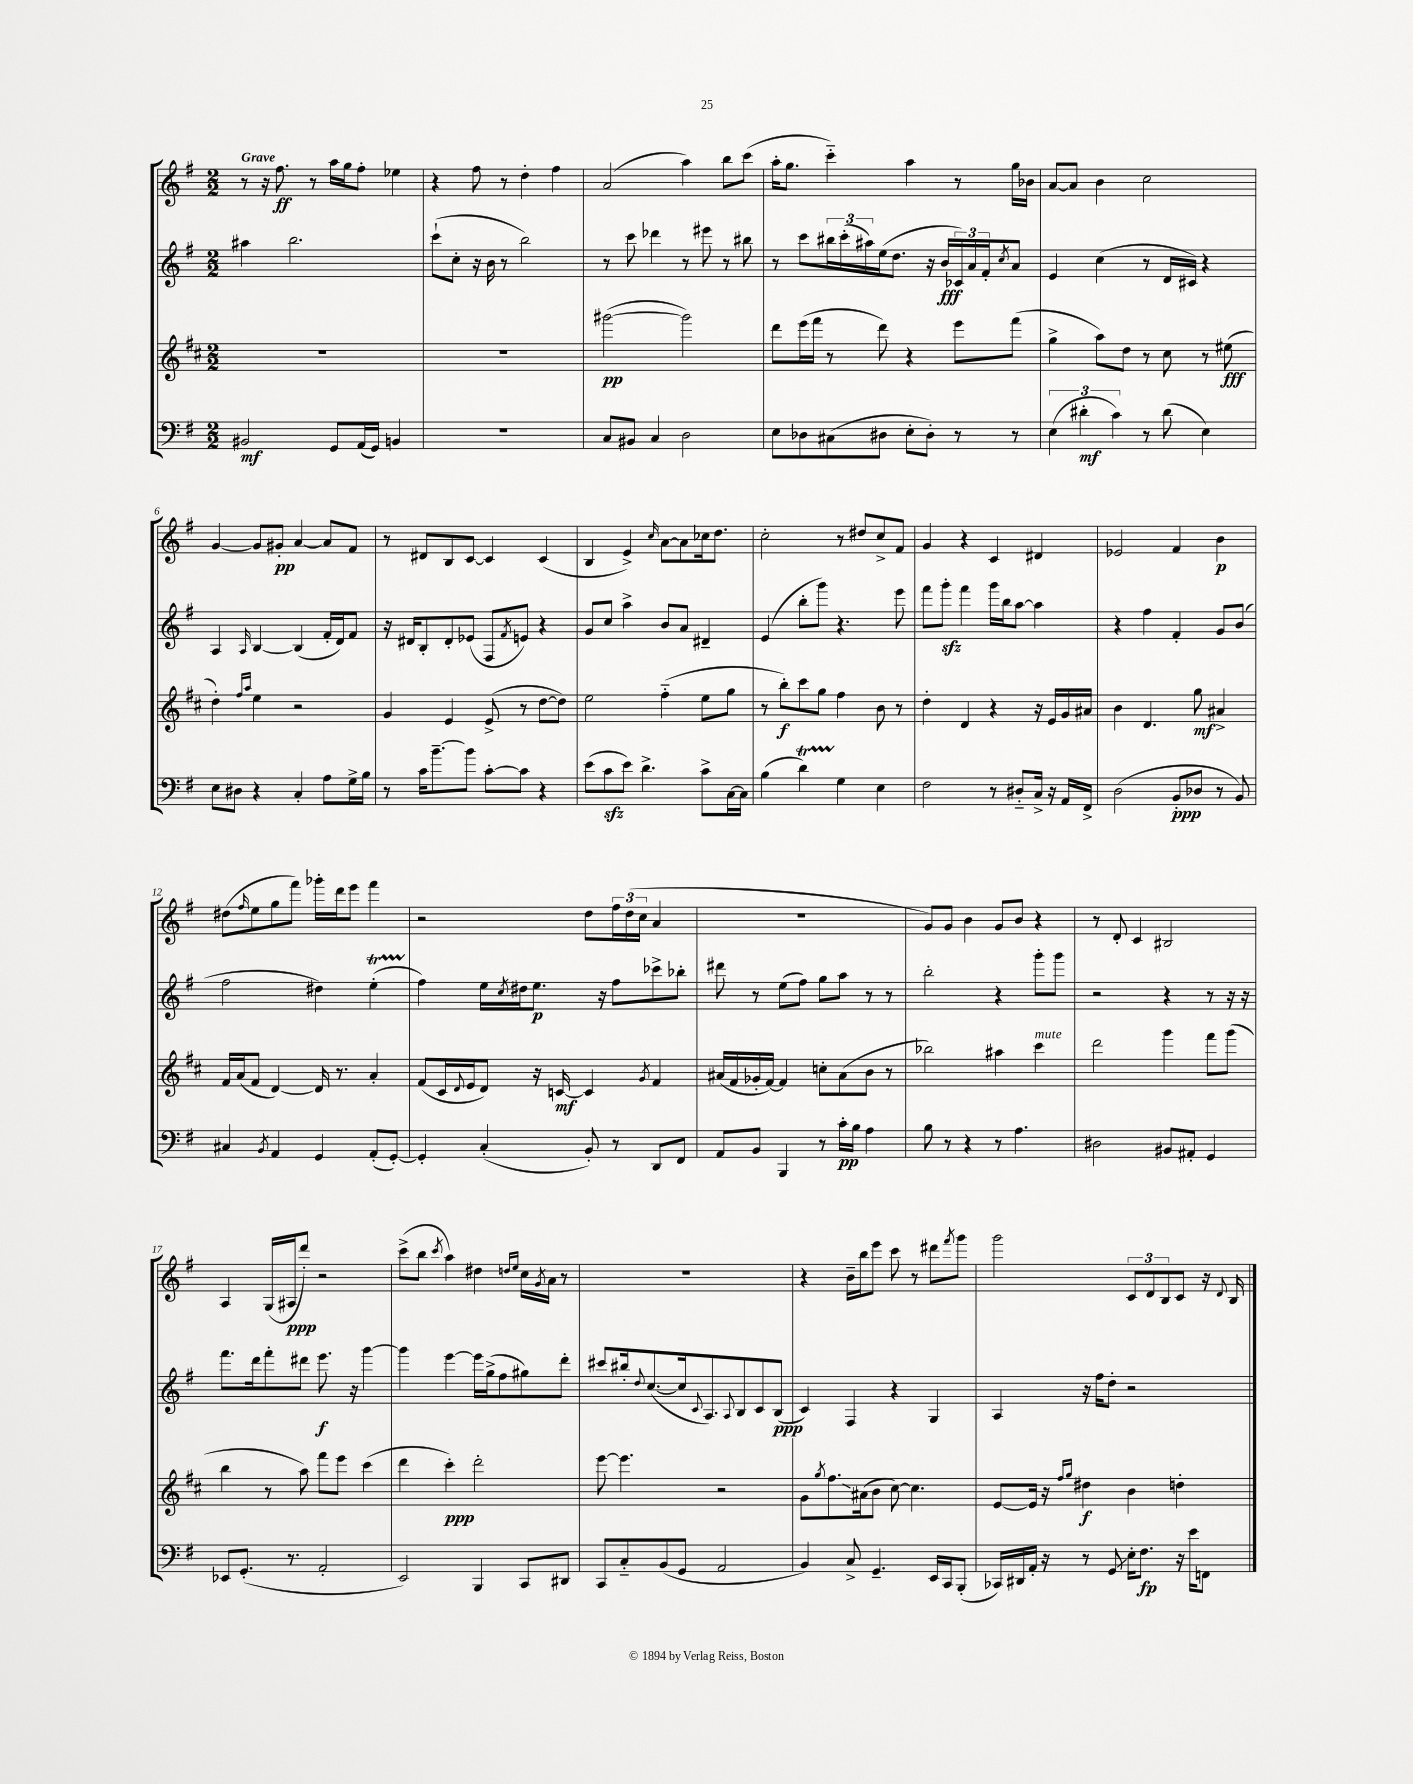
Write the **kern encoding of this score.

**kern	**kern	**kern	**kern
*staff4	*staff3	*staff2	*staff1
*clefF4	*clefG2	*clefG2	*clefG2
*k[f#]	*k[f#c#]	*k[f#]	*k[f#]
*M2/2	*M2/2	*M2/2	*M2/2
2BB#/	1r	4aa#\	8r
.	.	.	16r
.	.	.	8.ff#\
.	.	2.bb\	.
.	.	.	8r
8GG/L	.	.	16aa\LL
.	.	.	16gg\J
(16AA/L	.	.	8ff#'\J
16GG/JJ)	.	.	.
4BB/	.	.	4ee-\
=	=	=	=
1r	1r	(8ccc`\L	4r
.	.	8cc'\J	.
.	.	16r	8ff#\
.	.	16b\	.
.	.	8r	8r
.	.	2bb\)	4dd'\
.	.	.	4ff#\
=	=	=	=
8C/L	([2ggg#\	8r	(2a/
8BB#/J	.	8ccc\	.
4C/	.	4ddd-\	.
2D\	2ggg#\])	8r	4aa\)
.	.	8eee#\	.
.	.	8r	8bb\L
.	.	8bb#\	(8ccc\J
=	=	=	=
8E\L	8ddd\L	8r	16aa'\LK
.	.	.	8.gg\J
8D-\	(16eee\L	8ccc\L	.
.	16fff#\JJ	.	.
(8C#\	8r	24bb#\L	4ccc'~\)
.	.	(24ccc'\	.
.	.	24aa#\)	.
8D#\J	8ddd\)	(16ee\J	.
.	.	8.dd\J	.
8E'\L	4r	.	4aa\
8D#'\J)	.	16r	.
.	.	16b/LL	.
8r	8eee\L	24c-/)	8r
.	.	24a/	.
.	.	24f#'/J	.
.	.	8qcc/	.
8r	(8fff#\J	8a/J	16gg\LL
.	.	.	16b-\JJ
=	=	=	=
(6E\	4gg^\	4e/	[8a/L
.	.	.	8a/]J
6d#'\	.	.	.
.	8aa\L)	(4cc\	4b\
6c\)	.	.	.
.	8dd\J	.	.
8r	8r	8r	2cc\
(8d#\	8cc#\	16d/LL	.
.	.	16c#/JJ)	.
4E\)	8r	4r	.
.	(8ee#\	.	.
=	=	=	=
8E\L	4dd'\)	4A/	[4g/
8D#\J	.	.	.
.	16qqff#/LL	.	.
.	16qqaa/JJ	16qqA/	.
4r	4ee\	[4B/	8g/]L
.	.	.	8g#'/J
4C'/	2r	(4B/]	[4a/
8A\L	.	16f#'/LL	8a/]L
.	.	16d/J)	.
16G^\L	.	8f#/J	8f#/J
16B\JJ	.	.	.
=	=	=	=
8r	4g/	16r	8r
.	.	16d#/LK	.
16c\LK	.	8B'/	8d#/L
[8.b~\	.	.	.
.	4e/	8d#'/	8B/
8b\]J	.	(8e-/J	[8c/J
[8c'\L	(8e^/	8F#/L	4c/]
.	.	8qf#/	.
8c\]J	8r	8e/J)	.
4r	[8dd\L	4r	(4c/
.	8dd\]J)	.	.
=	=	=	=
(8e\L	2ee\	8g/L	4B/
8c\	.	8cc/J	.
8e\J)	.	4aa^\	4e^/)
4.d^\	.	.	.
.	.	.	16qqcc/
.	(4ff#'~\	8b/L	[8a\L
.	.	8a/J	8a\]
8c^\L	8ee\L	4d#~/	16cc-\k
.	.	.	8.dd\J
[16C\L	8gg\J	.	.
16C\]JJ	.	.	.
=	=	=	=
(4B\	8r	(4e/	2cc'\
.	8bb'\L)	.	.
4d\)	8ccc#\	8bb'\L	.
.	8gg\J	8ggg\J)	.
4G\	4ff#\	4.r	8r
.	.	.	8dd#/L
4E\	8b\	.	8cc^/
.	8r	8eee\	8f#/J
=	=	=	=
2F#\	4dd'\	8fff#\L	4g/
.	.	8ggg'\J	.
.	4d/	4fff#\	4r
8r	4r	16ggg\LL	4c/
.	.	16bb\J	.
8D#'~/L	.	[8aa\J	.
16C^/Jk	16r	4aa\]	4d#/
16r	16e/LL	.	.
16AA/LL	16g/	.	.
16FF#^/JJ	16a#/JJ	.	.
=	=	=	=
(2D\	4b\	4r	2e-/
.	4.d/	4ff#\	.
8BB'/L	.	4f#'/	4f#/
8D-/J	8gg\	.	.
8r	4a#^/	8g/L	4b\
8BB/)	.	(8b/J	.
=	=	=	=
4C#/	16f#/LL	2ff#\	(8dd#\L
.	(16a/J	.	.
.	.	.	16qqff#/
.	8f#/J	.	8ee\
8qBB/	.	.	.
4AA/	[4d/)	.	8gg\
.	.	.	8fff#\J)
4GG/	16d/]	4dd#\)	16ggg-'\LL
.	8.r	.	16ddd\J
.	.	.	8eee\J
(8AA'/L	4a'/	(4ee'\	4fff#\
[8GG'/J)	.	.	.
=	=	=	=
4GG'/]	(8f#/L	4ff#\)	2r
.	16c#/L	.	.
.	8qqd/	.	.
.	16e/J	.	.
(4C'/	8d/J)	16ee\LL	.
.	.	8qcc/	.
.	.	16dd#\J	.
.	16r	8.ee\J	.
.	[16c/	.	.
8BB'/)	4c/]	.	8dd\L
.	.	16r	.
8r	.	8ff#\L	24ff#\L
.	.	.	(24dd\
.	.	.	24cc\JJ
.	8qg/	.	.
8DD/L	4f#/	8ccc-^\	4a/
8FF#/J	.	8bb-'\J	.
=	=	=	=
8AA/L	(16a#/LL	8ddd#\	1r
.	16f#/	.	.
8BB/J	16g-'/	8r	.
.	[16f#/JJ)	.	.
4BBB/	4f#/]	(8ee\L	.
.	.	8ff#\J)	.
8r	8cc'\L	8gg\L	.
16c'\LL	(8a#\	8aa\J	.
16B\JJ	.	.	.
4A\	8b\J	8r	.
.	8r	8r	.
=	=	=	=
8B\	2bb-\)	2bb'\	8g/L)
8r	.	.	8g/J
4r	.	.	4b\
8r	4aa#\	4r	8g/L
4.A\	.	.	8b/J
.	4ccc#\	8ggg'\L	4r
.	.	8ggg\J	.
=	=	=	=
2D#\	2ddd\	2r	8r
.	.	.	8d'/
.	.	.	4c/
8BB#/L	4ggg\	4r	2B#/
8AA#'/J	.	.	.
4GG/	8fff#\L	8r	.
.	(8ggg\J	16r	.
.	.	16r	.
=	=	=	=
8EE-/L	4bb\	8.fff#\L	4A/
(8.GG'/J	.	.	.
.	.	16ddd\k	.
.	8r	8fff#'\	(16G/LL
8.r	.	.	16A#/J
.	8aa\)	8ddd#\J	8ddd'/J)
2AA'/	8fff#\L	8.eee\	2r
.	8eee\J	.	.
.	.	16r	.
.	(4ccc#\	[4ggg\	.
=	=	=	=
2EE/)	4ddd\	4ggg\]	(8ccc^\L
.	.	.	8bb\J
.	.	.	8qccc/
.	4ccc#'\)	[4eee\	4aa\)
4BBB/	2ddd'\	16eee\]LL	4dd#\
.	.	(16gg^\J	.
.	.	8ff#\	.
.	.	.	16qqdd/LL
.	.	.	16qqee/JJ
8CC/L	.	8gg#\)	16cc\LL
.	.	.	8qg/
.	.	.	16a\JJ
8DD#/J	.	8ddd'\J	8r
=	=	=	=
8CC/L	[8eee\	8ccc#/L	1r
8C'~/	4.eee\]	16bb#'/k	.
.	.	8qqdd/	.
.	.	([8.cc/	.
(8BB/	.	.	.
8GG/J	.	16cc/]k	.
.	.	8qqc/	.
.	.	8.A/)	.
2AA/	2r	.	.
.	.	8qqA/	.
.	.	8B/	.
.	.	8c/	.
.	.	(8B/J	.
=	=	=	=
4BB/)	8g\L	4c/)	4r
.	8qgg/	.	.
.	8.ff#\	.	.
8C^/	.	4F#/	16b~\LL
.	(16a#\k	.	16bb\J
4.GG~/	8b\J	.	8eee\J
.	[8cc#\)	4r	8ccc\
.	4.cc#\]	.	8r
16EE/LL	.	4G/	8ddd#\L
16CC/J	.	.	.
.	.	.	8qfff#/
(8BBB'/J	.	.	8ggg\J
=	=	=	=
16CC-/LL)	[8e/L	4A/	2ggg\
16DD#/	.	.	.
16AA'/JJ	16e/]Jk	.	.
16r	16r	.	.
.	16qqff#/LL	.	.
.	16qqgg/JJ	.	.
8r	4dd#\	16r	.
.	.	16ff#\LK	.
8GG/	.	8dd'\J	.
16E'\LK	4b\	2r	12c/L
8.F#\J	.	.	.
.	.	.	12d/
.	.	.	12B/
16r	4dd'\	.	8c/J
16e\LK	.	.	.
8FF\J	.	.	16r
.	.	.	8qqd/
.	.	.	16B/
==	==	==	==
*-	*-	*-	*-
